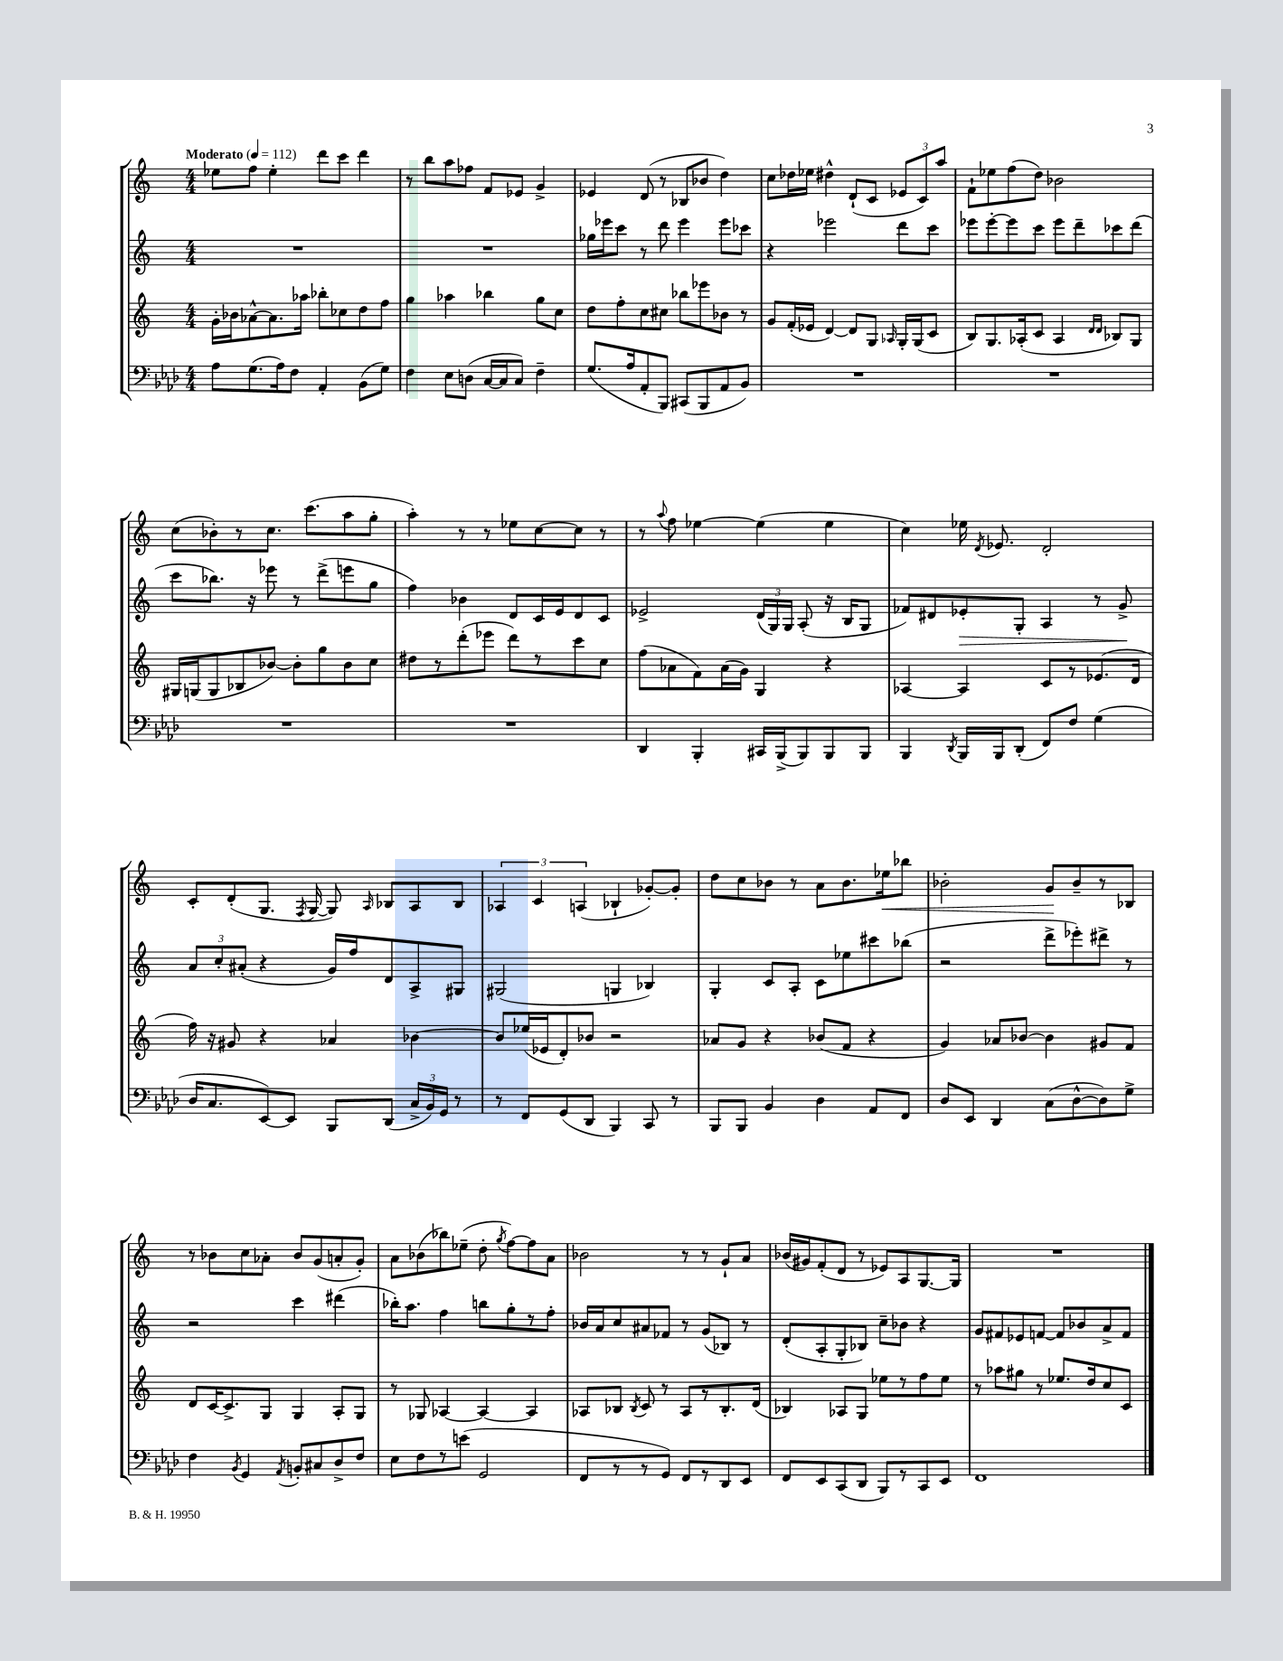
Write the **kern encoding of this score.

**kern	**kern	**kern	**dynam	**kern	**dynam
*part4	*part3	*part2	*part2	*part1	*part1
*staff4	*staff3	*staff2	*staff2	*staff1	*staff1
*clefF4	*clefG2	*clefG2	*	*clefG2	*
*k[b-e-a-d-]	*k[]	*k[]	*	*k[]	*
*M4/4	*M4/4	*M4/4	*	*M4/4	*
*MM112	*MM112	*MM112	*	*MM112	*
=1	=1	=1	=1	=1	=1
!	!	!	!	!LO:TX:a:B:t=Moderato	!
8A-\L	16g'\LL	1r	.	8ee-X\L	.
.	16b-X\J	.	.	.	.
(8.G\	[8a-X^^\	.	.	8ff\J	.
.	8.a-\]	.	.	4ee-'\	.
16A-\k)	.	.	.	.	.
8F\J	.	.	.	.	.
.	16aa-X\Jk	.	.	.	.
4AA-'/	8bb-X'\L	.	.	8ddd\L	.
.	8cc-X\	.	.	8ccc\J	.
(8BB-\L	8dd\	.	.	4ddd\	.
8G\J)	8ff\J	.	.	.	.
=2	=2	=2	=2	=2	=2
4F\	4gg\	1r	.	8r	.
.	.	.	.	8bb\L	.
8E-\L	4aa-X\	.	.	8aa\	.
(8Dn\J	.	.	.	8ff-X\J	.
[16C/LL	4bb-X\	.	.	8f/L	.
16C/J]	.	.	.	.	.
8C/J)	.	.	.	8e-X/J	.
4F~\	8gg\L	.	.	4g^/	.
.	8cc\J	.	.	.	.
=3	=3	=3	=3	=3	=3
(8.G/L	8dd\L	16gg-X\LL	.	4e-X/	.
.	.	16eee-X\J	.	.	.
.	8ff'\	8ccc\J	.	.	.
16A-/k	.	.	.	.	.
8AA-'/	8cc\	8r	.	(8d/	.
8BBB-/J)	8cc#X\J	8ddd\	.	8r	.
(8CC#X/L	8bb-X\L	4eee-\	.	8B-X/L	.
8BBB-/	8eee-X\	.	.	8b-X/J	.
8AA-/	8b-X\J	8eee-\L	.	4dd\)	.
8BB-/J)	8r	8ccc-X\J	.	.	.
=4	=4	=4	=4	=4	=4
1r	8g/L	4r	.	8cc\L	.
.	(16f'/L	.	.	16dd-X\L	.
.	16e-X/JJ	.	.	16ee-X\JJ	.
.	[4d/)	2eee-X\	.	4dd#X^^\	.
.	8d/L]	.	.	(8d`/L	.
.	8G/J	.	.	8c/J	.
.	16qqA-X/	.	.	.	.
.	16G'/LL	8ddd\L	.	12e-X/L	.
.	(16G/J	.	.	.	.
.	.	.	.	12c/)	.
.	8c/J	8ccc\J	.	.	.
.	.	.	.	12aa/J	.
=5	=5	=5	=5	=5	=5
1r	8B/L)	8eee-X\L	.	8f`\L	.
.	8.G/	[8eee-'\	.	8ee-X\	.
.	.	8eee-\]	.	(8ff\	.
.	(16A-X'/k	.	.	.	.
.	8c/J	8ccc\J	.	8dd\J)	.
.	4A-/	8eee-\L	.	2b-X\	.
.	.	8ddd~\	.	.	.
.	16qqd/LL	.	.	.	.
.	16qqd/JJ	.	.	.	.
.	8B-X/L)	8ccc-X\	.	.	.
.	8G/J	(8ddd\J	.	.	.
!!LO:LB:g=z
=6	=6	=6	=6	=6	=6
1r	16G#X/LL	8ccc\L	.	(8cc\L	.
.	(16Gn/J	.	.	.	.
.	8G/	8.bb-X\J)	.	8b-X'\)	.
.	8B-X/	.	.	8r	.
.	.	16r	.	.	.
.	[8b-X/J)	8eee-X\	.	8.cc\J	.
.	8b-'\L]	8r	.	.	.
.	.	.	.	(8.ccc\L	.
.	8gg\	(8ddd^\L	.	.	.
.	8b-\	8eeen\	.	8aa\	.
.	8cc\J	8gg\J	.	8gg'\J	.
=7	=7	=7	=7	=7	=7
1r	8dd#X\L	4ff\)	.	4aa'\)	.
.	8r	.	.	.	.
.	(8ddd'\	4b-X\	.	8r	.
.	8eee-X\J	.	.	8r	.
.	8ddd\L)	8d/L	.	8ee-X\L	.
.	8r	16c/L	.	[8cc\	.
.	.	16e/J	.	.	.
.	8ccc\	8d/	.	8cc\J]	.
.	8cc\J	8c/J	.	8r	.
=8	=8	=8	=8	=8	=8
4DD-/	(8ff\L	2e-X^/	.	8r	.
.	.	.	.	8qqaa/	.
.	8a-X\	.	.	8ff\	.
4BBB-'/	8f\)	.	.	[4ee-X\	.
.	(16a-\L	.	.	.	.
.	16g\JJ)	.	.	.	.
16CC#X/LL	4G/	(24d/LL	.	(4ee-\]	.
.	.	24G/)	.	.	.
(16BBB-^/J	.	.	.	.	.
.	.	24G/JJ	.	.	.
8BBB-/)	.	(8A'/	.	.	.
8BBB-/	4r	16r	.	4ee-\	.
.	.	16B/KL	.	.	.
8BBB-/J	.	8G/J	.	.	.
=9	=9	=9	=9	=9	=9
4BBB-/	[4A-X/	8f-X/L)	.	4cc\)	.
.	.	8d#X/	.	.	.
8qDD-/	.	.	.	.	.
!	!	!	!LO:HP:b	!	!
16BBB-/LL	4A-/]	8e-X'/	>	16ee-X\	.
.	.	.	.	8qd/	.
16BBB-/J	.	.	.	8.e-X/	.
(8DD-'/J	.	8G'/J	.	.	.
8FF/L)	8c/L	4A/	.	2d'/	.
8F/J	8r	.	.	.	.
(4G\	(8.e-X/	8r	.	.	.
.	.	8g^/	.	.	.
.	16d/Jk	.	.	.	.
.	.	.	]	.	.
!!LO:LB:g=z
=10	=10	=10	=10	=10	=10
16D-/KL	16ff\)	12a/L	.	8c'/L	.
8.C/	16r	.	.	.	.
.	.	12cc'/	.	.	.
.	8g#X/	.	.	(8d'/	.
.	.	(12a#X'/J	.	.	.
[8EE-/)	4r	4r	.	8.G/J	.
8EE-/J]	.	.	.	.	.
.	.	.	.	8qF/	.
.	.	.	.	[16G/	.
8BBB-/L	4a-X/	16g/LL)	.	8G/])	.
.	.	16ff/J	.	.	.
.	.	.	.	16qqA/	.
(8DD-/J	.	8d/	.	8B-X/L	.
24C^/LL	[4b-X\	8A^/	.	8A/	.
24BB-/)	.	.	.	.	.
24GG/JJ	.	.	.	.	.
8r	.	8G#X/J	.	8B-/J	.
=11	=11	=11	=11	=11	=11
8r	8b-/L]	(2G#X/	.	6A-X/	.
8FF/L	(16ee-X/L	.	.	.	.
.	.	.	.	6c/	.
.	16e-X/J	.	.	.	.
(8GG/	8d'/)	.	.	.	.
.	.	.	.	(6An/	.
8DD-/J	8b-X/J	.	.	.	.
4BBB-/)	2r	4Gn/	.	4B-X`/	.
8CC/	.	4B-X/)	.	[8g-X'/L)	.
8r	.	.	.	8g-'/J]	.
=12	=12	=12	=12	=12	=12
8BBB-/L	8a-X/L	4G'/	.	8dd\L	.
8BBB-/J	8g/J	.	.	8cc\	.
4BB-/	4r	8c/L	.	8b-X\J	.
.	.	8A'/J	.	8r	.
4D-\	(8b-X/L	8c\L	.	8a\L	.
.	8f/J	8ee-X\	.	8.b-\	.
8AA-/L	4r	8ccc#X\	.	.	.
!	!	!	!	!	!LO:HP:b
.	.	.	.	16ee-X\k	<
8FF/J	.	(8bb-X\J	.	8bb-X\J	.
=13	=13	=13	=13	=13	=13
8D-/L	4g/)	2r	.	2b-X'\	.
8EE-/J	.	.	.	.	.
4DD-/	8a-X/L	.	.	.	.
.	[8b-X/J	.	.	.	.
(8C\L	4b-\]	8ddd^\L	.	8g/L	.
[8D-^^\	.	8eee-X'\)	.	8b-~/	[
8D-\])	8g#X/L	8ddd#X^\J	.	8r	.
8G^\J	8f/J	8r	.	8B-X/J	.
!!LO:LB:g=z
=14	=14	=14	=14	=14	=14
4F\	8d/L	2r	.	8r	.
.	[16c/K	.	.	8b-X\L	.
.	8.c^/]	.	.	.	.
8qBB-/	.	.	.	.	.
4GG/	.	.	.	8cc\	.
.	8G/J	.	.	8a-X'\J	.
8qAA-/	.	.	.	.	.
8BBn'/L	4G/	4ccc\	.	8b-/L	.
8C#X/	.	.	.	(8g/	.
8D-^/	8A'/L	(4ddd#X\	.	8an'/	.
8F/J	8G/J	.	.	8g'/J)	.
=15	=15	=15	=15	=15	=15
8E-\L	8r	16bb-X'\KL)	.	8a\L	.
.	.	8.aa\J	.	.	.
8F\	8G-X/	.	.	(8b-X\	.
8r	[4A-X/	4ff\	.	8bb-X\)	.
(8en\J	.	.	.	(8ee-X~\J	.
2GG/	4A-/_	8bbn\L	.	8dd'\	.
.	.	.	.	8qgg/	.
.	.	8gg'\	.	[8ff\L)	.
.	4A-/]	8r	.	8ff\]	.
.	.	8ff'\J	.	8a\J	.
=16	=16	=16	=16	=16	=16
8FF/L	8A-X/L	16b-X/LL	.	2b-X\	.
.	.	16a/J	.	.	.
8r	8B-X/J	8cc/	.	.	.
.	8qB-/	.	.	.	.
8r	8c/	8a#X/	.	.	.
8GG/J)	8r	8f-X/J	.	.	.
8FF/L	8A-/L	8r	.	8r	.
8r	8r	(8g/L	.	8r	.
8DD-/	8.B-'/	8B-X/J)	.	8g`/L	.
8EE-/J	.	8r	.	8a/J	.
.	(16d/Jk	.	.	.	.
=17	=17	=17	=17	=17	=17
8FF/L	4B-X/)	(8d'/L	.	(16b-X/LL	.
.	.	.	.	16g#X/J)	.
8EE-/	.	8A'/	.	(8f'/	.
(8CC/	8A-X/L	8G'/	.	8d/J	.
8DD-/J	8G/J	8B-X/J)	.	8r	.
8BBB-/L)	8ee-X\L	8cc~\L	.	8e-X/L)	.
8r	8r	8b-X\J	.	8A/	.
8CC/	8ff\	4r	.	[8.G/	.
8EE-/J	8ee-\J	.	.	.	.
.	.	.	.	16G/Jk]	.
=18	=18	=18	=18	=18	=18
1FF	8r	8g/L	.	1r	.
.	8aa-X\L	8f#X/	.	.	.
.	8gg#X\J	8e-X/	.	.	.
.	8r	[8fn/J	.	.	.
.	8.ee-X/L	8f/L]	.	.	.
.	.	8b-X/	.	.	.
.	16dd/k	.	.	.	.
.	8cc/	8a^/	.	.	.
.	8c/J	8f/J	.	.	.
==	==	==	==	==	==
*-	*-	*-	*-	*-	*-
